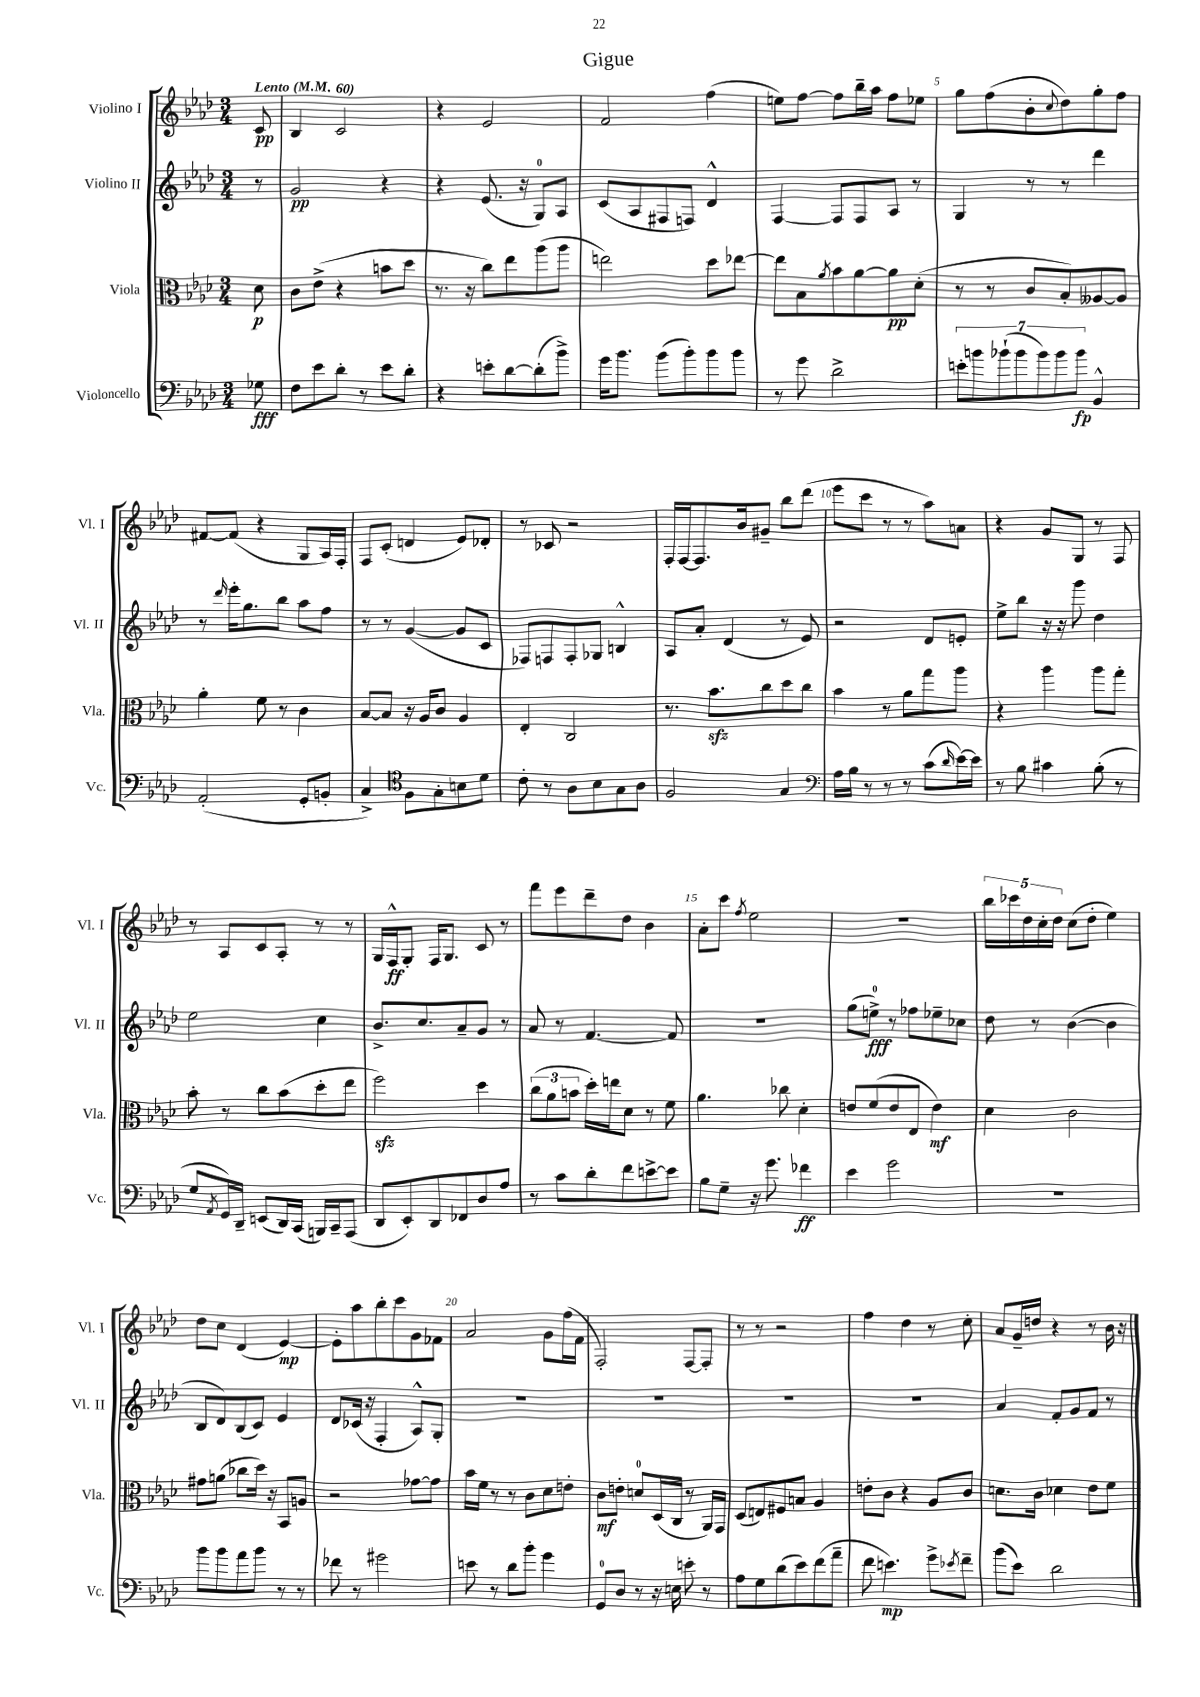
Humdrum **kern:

**kern	**kern	**kern	**kern
*staff4	*staff3	*staff2	*staff1
*clefF4	*clefC3	*clefG2	*clefG2
*k[b-e-a-d-]	*k[b-e-a-d-]	*k[b-e-a-d-]	*k[b-e-a-d-]
*M3/4	*M3/4	*M3/4	*M3/4
*MM60	*MM60	*MM60	*MM60
8G-	8d-	8r	8c
=	=	=	=
8F	8c	2g	4B-
8e-	(8e-^	.	.
8d-'	4r	.	2c
8r	.	.	.
8e-	8b	4r	.
8d-'	8dd-	.	.
=	=	=	=
4r	8.r	4r	4r
.	16r	.	.
8e'	8cc)	(8.e-	2e-
[8d-	8ee-	.	.
.	.	16r	.
(8d-']	(8aa-	8G)	.
8b-^)	8aa-	8A-	.
=	=	=	=
16g	2ee)	(8c	2f
8.b-	.	.	.
.	.	8A-	.
(8b-	.	8F#	.
8b-')	.	8F)	.
8b-	8dd-	4d-^^	(4ff
8b-	[8ee-	.	.
=	=	=	=
8r	8ee-]	[4F	8ee)
8g	8B-	.	[8ff
.	8qa-	.	.
2d-^	8b-	8F]	8ff]
.	[8a-	8F	16bb-~
.	.	.	16aa-
.	8a-]	8A-	8ff
.	(8d-'	8r	8ee-
=	=	=	=
14e'	8r	4G	8gg
14b	.	.	.
.	8r	.	(8ff
(14b-`	.	.	.
14b-	.	.	.
.	8c	8r	8b-'
14b-)	.	.	.
14b-	.	.	.
.	.	.	8qqcc
.	8B-')	8r	8dd-)
14b-	.	.	.
4BB-^^	[8A--	4ddd-	8gg'
.	8A--]	.	8ff
=	=	=	=
(2AA-'	4a-'	8r	[8f#
.	.	16qqddd-	.
.	.	16eee-'	(8f#]
.	.	8.gg	.
.	8f	.	4r
.	8r	8bb-	.
8GG'	4c	8aa-	8G
8BB'	.	8ff	16A-)
.	.	.	16F'
=	=	=	=
4C^)	[8B-	8r	8F
.	8B-]	8r	(8c'
*clefC4	*	*	*
8F	16r	([4g	4d
.	16A-	.	.
8G'	8c	.	.
8B	4A-	8g]	8e-)
8d-	.	8c	8d-'
=	=	=	=
8c'	4E-'	8F-)	8r
8r	.	8F	8c-
8A-	2C	8F'	2r
8B-	.	8G-	.
8G	.	4B^^	.
8A-	.	.	.
=	=	=	=
2F	8.r	8A-	16F'
.	.	.	[16F
.	.	8a-'	8.F]
.	8.b-	.	.
.	.	(4d-	.
.	.	.	16b-
.	8cc	.	8g#~
4G	8dd-	8r	8bb-
.	8cc	8e-)	(8ddd-
=	=	=	=
*clefF4	*	*	*
16A-	4b-	2r	8eee-
16B-	.	.	.
8r	.	.	8ccc
8r	8r	.	8r
8r	8a-	.	8r
(8c	8gg	8d-	8aa-)
16qqd-	.	.	.
[16e-)	8aa-	8e'	8a
16e-]	.	.	.
=	=	=	=
8r	4r	8ee-^	4r
8B-	.	8bb-	.
4c#	4aa-	16r	8g
.	.	16r	.
.	.	8ggg	8G
(8B-'	8aa-	4dd-	8r
8r	8gg'	.	8F
=	=	=	=
8G	8b-'	2ee-	8r
8qAA-	.	.	.
16GG)	8r	.	8A-
16DD-~	.	.	.
(8EE	8cc	.	8c
16DD-)	(8b-	.	8A-'
(16CC	.	.	.
16BBB)	8dd-'	4cc	8r
16CC~	.	.	.
(8AAA-	8ee-	.	8r
=	=	=	=
8DD-	2ff)	8.b-^	16G
.	.	.	16F^^
8EE-')	.	.	8G'
.	.	8.cc	.
8DD-	.	.	16F
.	.	.	8.G
8FF-	.	8a-~	.
8D-	4dd-	8g	8c
8A-	.	8r	8r
=	=	=	=
8r	(12cc	8a-	8fff
.	12a-	.	.
8c	.	8r	8eee-
.	12b	.	.
8d-'	16dd-')	[4.f	8ddd-~
.	16ee	.	.
8f	8d-	.	8dd-
[8e^	8r	.	4b-
8e]	8f	8f]	.
=	=	=	=
8B-	4.a-	2.r	8a-'
8G~	.	.	8ccc
.	.	.	8qff
16r	.	.	2ee-
8.g	.	.	.
.	8cc-	.	.
4f-	4d-'	.	.
=	=	=	=
4e-	8e	(8gg	2.r
.	(8f	8ee^)	.
2g	8e	8r	.
.	8E-	8ff-	.
.	4e)	8ee-~	.
.	.	8cc-	.
=	=	=	=
2.r	4d-	8dd-	20bb-
.	.	.	20ccc-
.	.	.	20dd-
.	.	8r	.
.	.	.	20cc'
.	.	.	20dd-
.	2c	([4b-	(8cc
.	.	.	8dd-'
.	.	4b-]	4ee-)
=	=	=	=
8b-	8g#	8B-	8dd-
8b-	(8a	8d-)	8cc
8a-	8cc-	(8B-	(4d-
8b-	16dd-)	8c)	.
.	16r	.	.
8r	8BB-	4e-	[4e-)
8r	8A	.	.
=	=	=	=
8f-	2r	8d-	8e-']
8r	.	(16c-	8aa-
.	.	16r	.
2g#	.	4F'	8bb-'
.	.	.	8ccc
.	[8g-	8A-^^)	8g
.	8g-]	8G'	8f-
=	=	=	=
8e	16b-	2.r	2a-
.	16f	.	.
8r	8r	.	.
8d-	8r	.	.
8b-'	8c	.	.
4g	8d-	.	8g
.	8e'	.	(16ff
.	.	.	16f
=	=	=	=
8GG	8c	2.r	2F')
8D-	8e'	.	.
8r	8d	.	.
16r	(16D-	.	.
16E	16C	.	.
8e'	8r	.	[8F
8r	16AA-)	.	8F']
.	16GG	.	.
=	=	=	=
8A-	(8D-	2.r	8r
8G	8E)	.	8r
(8d-	8F#	.	2r
8e-)	8B	.	.
(8f	4A-	.	.
8a-~	.	.	.
=	=	=	=
8f	8e'	2.r	4ff
4.e)	8c	.	.
.	4r	.	4dd-
8g^	8A-	.	8r
8qe-	.	.	.
8f~	8c	.	8cc'
=	=	=	=
(8b-	8.d	4a-	8a-
8e-)	.	.	16g~
.	16c	.	16dd
2d-	4d-	8f'	4r
.	.	8g	.
.	8e-	8f	8r
.	8f	8r	16b-
.	.	.	16r
==	==	==	==
*-	*-	*-	*-
